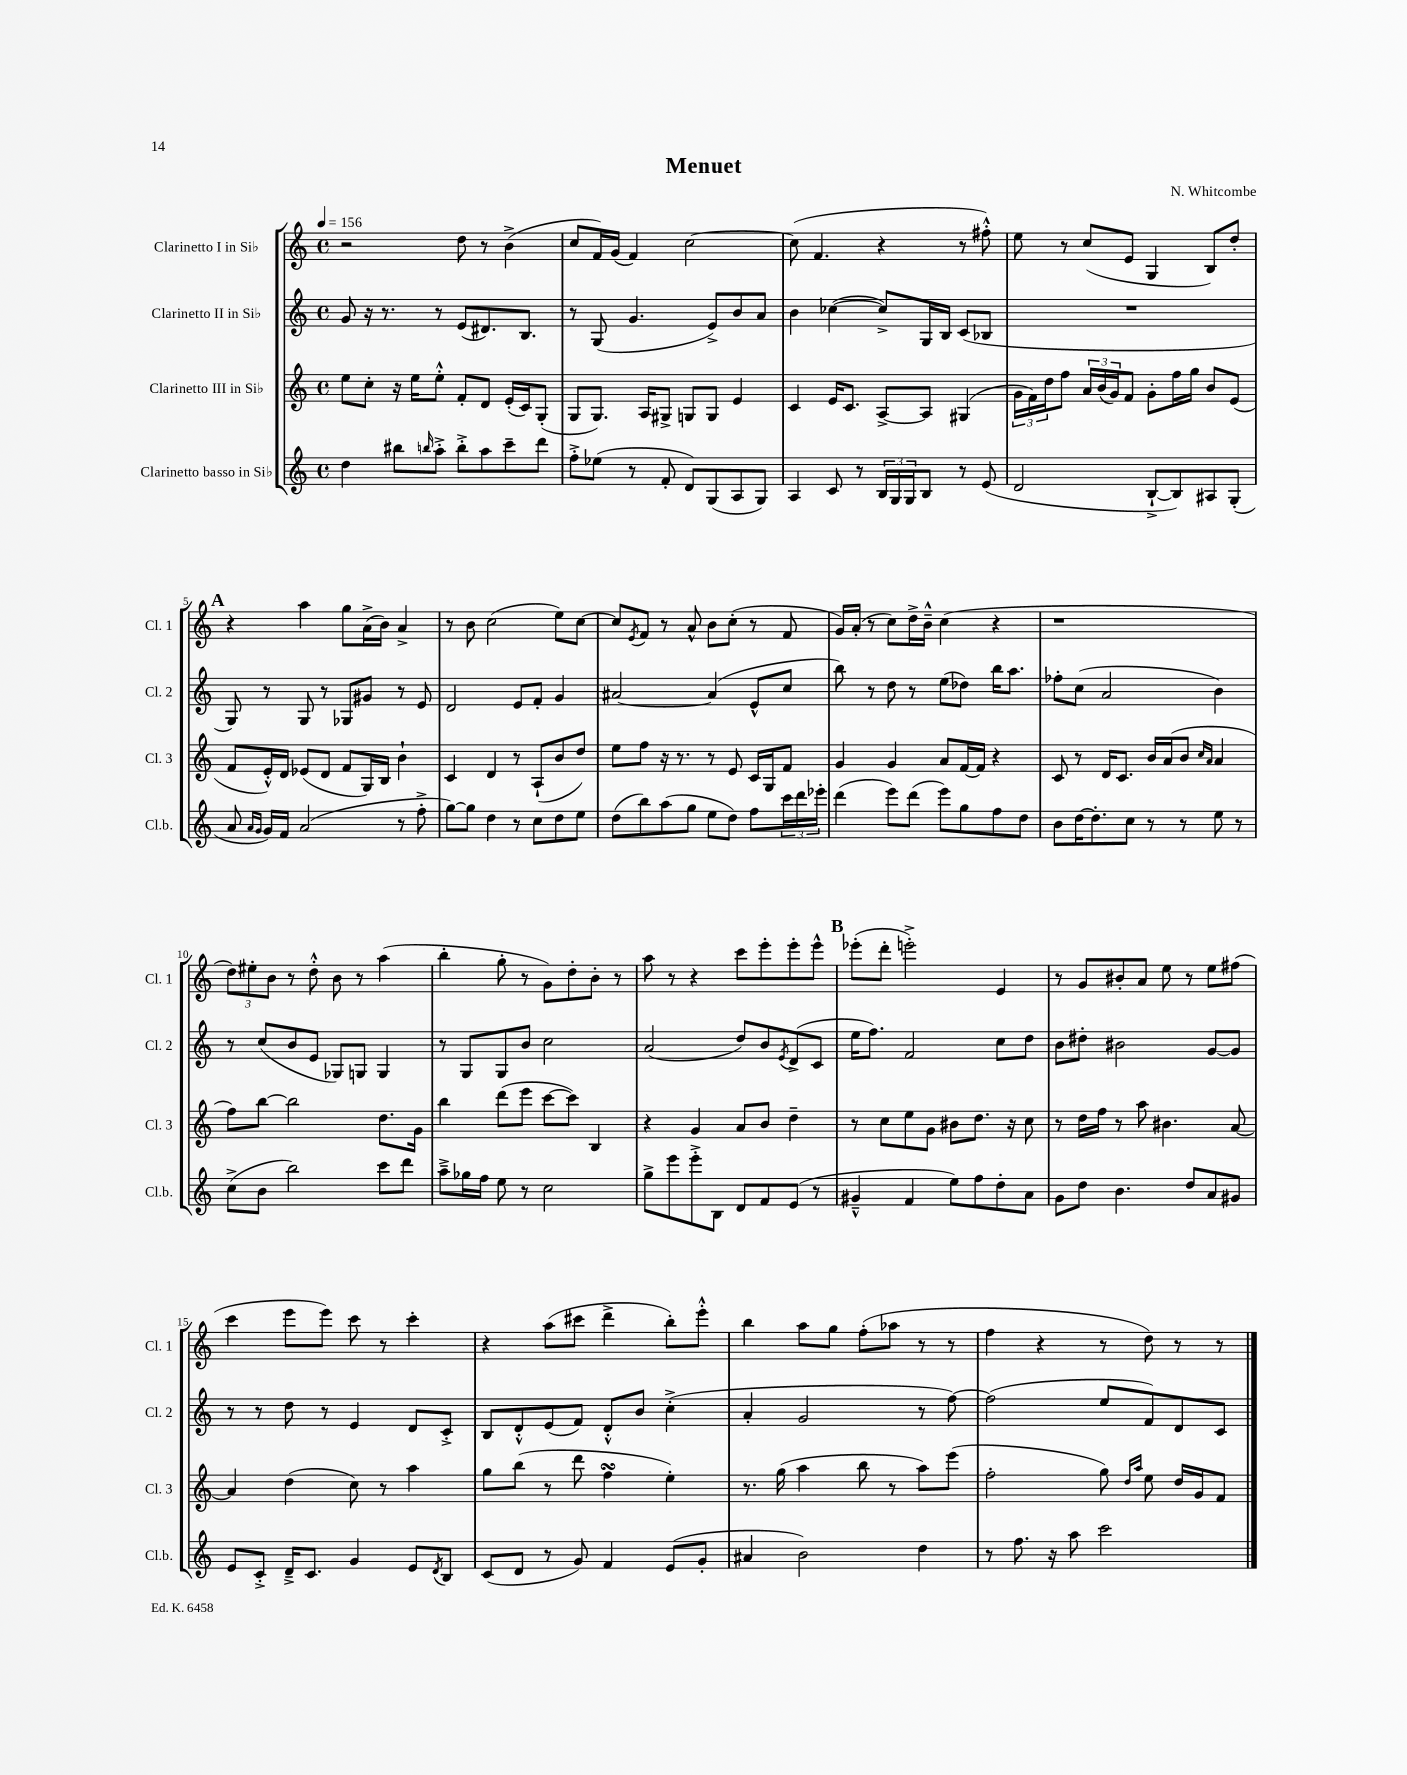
\header { title = "Menuet" composer = "N. Whitcombe" }
<<
\new StaffGroup <<
\new Staff = "s0" \with { instrumentName = "Clarinetto I in Sib" shortInstrumentName = "Cl. 1" } {
    \clef treble \key c \major \defaultTimeSignature \time 4/4 \tempo 4 = 156
    r2 d''8 r8 b'4->( |
    c''8 f'16) g'16( f'4) c''2~ |
    c''8( f'4. r4 r8 fis''8-.-^) |
    e''8 r8 c''8( e'8 g4 b8) d''8-. |
    \mark \markup { \bold "A" } r4 a''4 g''8 a'16->( b'16) a'4-> |
    r8 b'8 c''2( e''8) c''8~ |
    c''8 \acciaccatura { e'8 } f'8 r8 a'8-^ b'8 c''8-.( r8 f'8 |
    g'16) a'16-.( r8 c''8) d''16-> b'16---^ c''4( r4 |
    r1 |
    \tuplet 3/2 { d''8) eis''8-. b'8 } r8 d''8-.-^ b'8 r8 a''4( |
    b''4-. g''8-. r8 g'8) d''8-. b'8-. r8 |
    a''8 r8 r4 c'''8 e'''8-. e'''8-. e'''8-^ |
    \mark \markup { \bold "B" } ees'''8-.( d'''8-. e'''2-.->) e'4 |
    r8 g'8 bis'8-. a'8 e''8 r8 e''8 fis''8( |
    c'''4 e'''8 e'''8) c'''8 r8 c'''4-. |
    r4 a''8( cis'''8 d'''4-> b''8-.) e'''8-.-^ |
    b''4 a''8 g''8 f''8-.( aes''8 r8 r8 |
    f''4 r4 r8 d''8) r8 r8 \bar "|." |
}
\new Staff = "s1" \with { instrumentName = "Clarinetto II in Sib" shortInstrumentName = "Cl. 2" } {
    \clef treble \key c \major \defaultTimeSignature \time 4/4
    g'8 r16 r8. r8 e'8( dis'8.) b8. |
    r8 g8( g'4. e'8->) b'8 a'8 |
    b'4 ces''4~( ces''8->) g16 b16 c'8( bes8 |
    R1 |
    \mark \markup { \bold "A" } g8) r8 g8 r8 ges8 gis'8 r8 e'8 |
    d'2 e'8 f'8-. g'4 |
    ais'2~ ais'4( e'8-^ c''8 |
    b''8) r8 d''8 r8 e''8( des''8) b''16 a''8. |
    fes''8-. c''8( a'2 b'4) |
    r8 c''8( b'8 e'8 ges8) g8 g4 |
    r8 g8 g8 b'8 c''2 |
    a'2( d''8) b'8 \acciaccatura { e'8 } d'8->( c'8 |
    \mark \markup { \bold "B" } e''16 f''8.) f'2 c''8 d''8 |
    b'8 dis''8-. bis'2 g'8~ g'8 |
    r8 r8 d''8 r8 e'4 d'8 c'8-.-> |
    b8 d'8-.-^ e'8( f'8) d'8-.-^ b'8 c''4-.->( |
    a'4-. g'2 r8 f''8~) |
    f''2( e''8 f'8) d'8 c'8 \bar "|." |
}
\new Staff = "s2" \with { instrumentName = "Clarinetto III in Sib" shortInstrumentName = "Cl. 3" } {
    \clef treble \key c \major \defaultTimeSignature \time 4/4
    e''8 c''8-. r16 e''16 e''8-.-^ f'8-. d'8 e'16-.( c'16) g8-.( |
    g8 g8.) a16 gis8-> g8 g8 e'4 |
    c'4 e'16 c'8. a8~-> a8 gis4( |
    \tuplet 3/2 { g'16 f'16) d''16 } f''8 \tuplet 3/2 { a'16 b'16( g'16) } f'8 g'8-. f''16 g''16 b'8 e'8( |
    \mark \markup { \bold "A" } f'8 e'16-.-^) d'16 ees'8( d'8 f'8 g16) b16 b'4-! |
    c'4 d'4 r8 a8-!( b'8 d''8) |
    e''8 f''8 r16 r8. r8 e'8 c'16 g16 f'8 |
    g'4 g'4 a'8 f'16~ f'16 r4 |
    c'8 r8 d'16 c'8. b'16 a'16( b'8 \grace { c''16 a'16 } a'4 |
    f''8) b''8~ b''2 d''8. g'16 |
    b''4 d'''8( e'''8 c'''8~ c'''8) b4 |
    r4 g'4 a'8 b'8 d''4-- |
    \mark \markup { \bold "B" } r8 c''8 e''8 g'8 bis'8 d''8. r16 c''8 |
    r8 d''16 f''16 r8 a''8 bis'4. a'8~ |
    a'4 d''4( c''8) r8 a''4 |
    g''8 b''8( r8 d'''8 f''4\turn e''4-.) |
    r8. g''16( a''4 b''8 r8 a''8) e'''8( |
    f''2-. g''8) \grace { d''16 a''16 } e''8 d''16 g'16 f'8 \bar "|." |
}
\new Staff = "s3" \with { instrumentName = "Clarinetto basso in Sib" shortInstrumentName = "Cl.b." } {
    \clef treble \key c \major \defaultTimeSignature \time 4/4
    d''4 bis''8 \grace { b''16 } a''8-.-> b''8-.-> a''8 c'''8-- d'''8 |
    f''8-.-> ees''8( r8 f'8-. d'8) g8( a8 g8) |
    a4 c'8 r8 \tuplet 3/2 { b16 g16 g16 } b8 r8 e'8( |
    d'2 b8~-!-> b8) ais8 g8-.( |
    \mark \markup { \bold "A" } a'8 \grace { a'16 g'16 } g'16) f'16 a'2( r8 f''8-.-> |
    g''8~) g''8 d''4 r8 c''8 d''8 e''8 |
    d''8( b''8) a''8( g''8 e''8 d''8) f''8 \tuplet 3/2 { c'''16 d'''16 ees'''16-. } |
    d'''4( e'''8) d'''8( e'''8) g''8 f''8 d''8 |
    b'8 d''16~ d''8.-. c''8 r8 r8 e''8 r8 |
    c''8->( b'8 b''2) c'''8 d'''8 |
    a''8---> ges''16 f''16 e''8 r8 c''2 |
    g''8-> e'''8 e'''8-.-> b8 d'8 f'8 e'8( r8 |
    \mark \markup { \bold "B" } gis'4---^ f'4 e''8) f''8 d''8-. a'8 |
    g'8 d''8 b'4. d''8 a'8 gis'8 |
    e'8 c'8-.-> d'16---> c'8. g'4 e'8 \acciaccatura { d'8 } b8 |
    c'8( d'8 r8 g'8) f'4 e'8( g'8-. |
    ais'4 b'2) d''4 |
    r8 f''8. r16 a''8 c'''2 \bar "|." |
}
>>
>>
